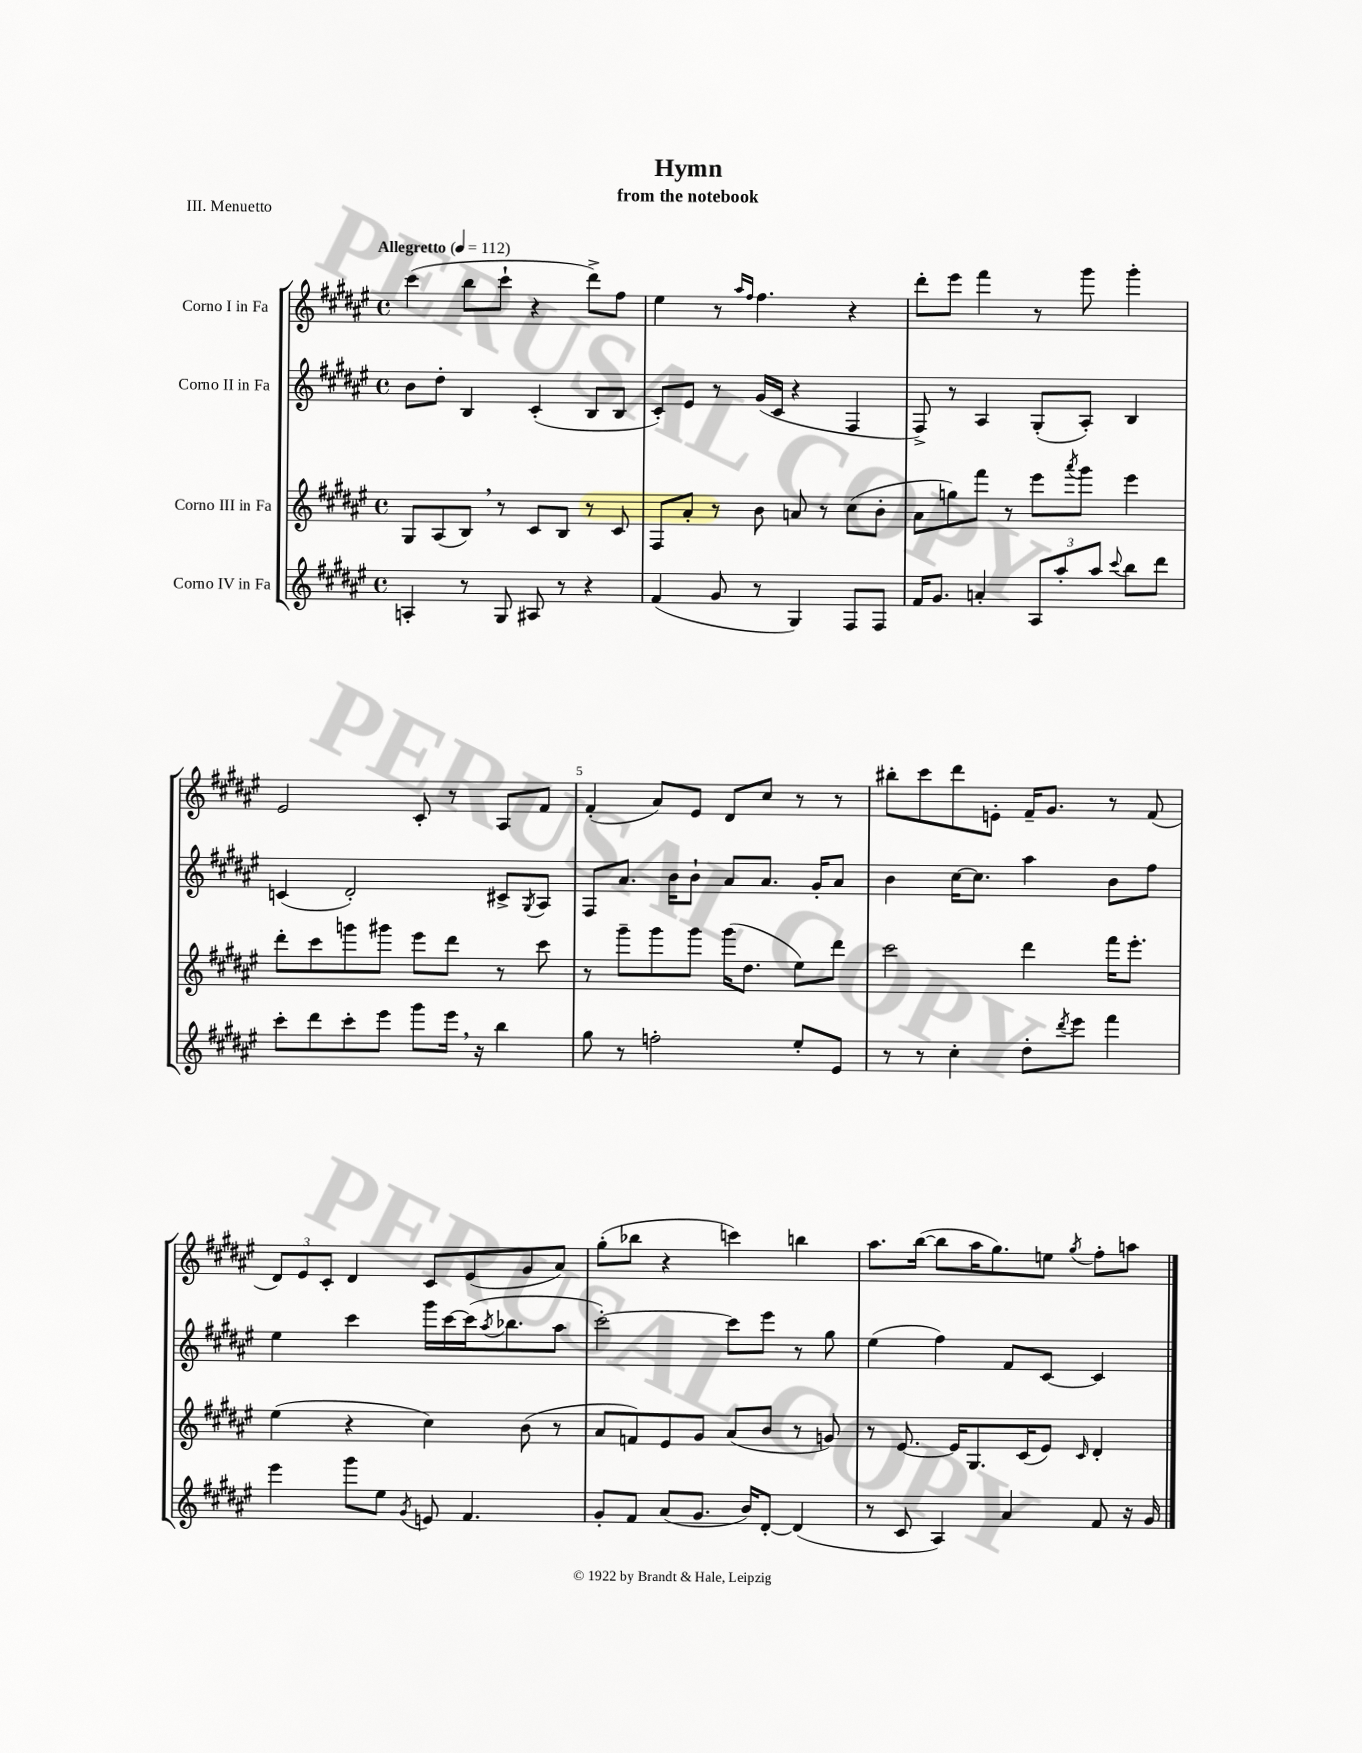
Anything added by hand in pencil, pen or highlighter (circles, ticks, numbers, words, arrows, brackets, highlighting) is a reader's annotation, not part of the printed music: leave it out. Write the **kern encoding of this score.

**kern	**kern	**kern	**kern
*part4	*part3	*part2	*part1
*staff4	*staff3	*staff2	*staff1
*I"Corno IV in Fa	*I"Corno III in Fa	*I"Corno II in Fa	*I"Corno I in Fa
*clefG2	*clefG2	*clefG2	*clefG2
*k[f#c#g#d#a#e#]	*k[f#c#g#d#a#e#]	*k[f#c#g#d#a#e#]	*k[f#c#g#d#a#e#]
*M4/4	*M4/4	*M4/4	*M4/4
*met(c)	*met(c)	*met(c)	*met(c)
*MM112	*MM112	*MM112	*MM112
=1	=1	=1	=1
!	!	!	!LO:TX:a:B:t=Allegretto
4An'/	8G#/L	8b\L	(4ccc#\
.	(8A#/	8dd#'\J	.
8r	8B,/J)	4B/	8bb\L
8G#/	8r	.	8ccc#`\J
8A#X/	8c#/L	(4c#'/	4r
8r	8B/J	.	.
4r	8r	8B/L	8ddd#^\L)
.	8c#/	8B/J	8ff#\J
=2	=2	=2	=2
(4f#/	8F#/L	8c#'/L)	4ee#\
.	8a#'/J	8e#/J	.
8g#/	8r	8r	8r
.	.	.	16qqaa#/LL
.	.	.	16qqff#/JJ
8r	8b\	(16g#/LL	4.ff#\
.	.	16c#/JJ	.
4G#/)	8an/	4r	.
.	8r	.	.
8F#/L	(8cc#\L	4F#/	4r
8F#/J	8b'\J	.	.
=3	=3	=3	=3
16f#/KL	8a#\L	8F#^/)	8ddd#'\L
8.g#/J	.	.	.
.	8ggn\)	8r	8eee#\J
4an'/	8fff#\J	4A#/	4fff#\
.	8r	.	.
12A#/L	8eee#\L	(8G#'/L	8r
12aa#'/	.	.	.
.	8qaaa#/	.	.
.	8ggg#\J	8A#'/J)	8ggg#\
12aa#/J	.	.	.
8qqccc#/	.	.	.
8bb\L	4eee#\	4B/	4ggg#'\
8ddd#\J	.	.	.
!!LO:LB:g=z
=4	=4	=4	=4
8ccc#'\L	8ddd#'\L	(4cn/	2e#/
8ddd#\	8ccc#\	.	.
8ccc#'\	8gggn\	2d#'/)	.
8eee#\J	8ggg#X\J	.	.
8ggg#\L	8eee#\L	.	8c#'/
16eee#,\Jk	8ddd#\J	.	8r
16r	.	.	.
4bb\	8r	8c#X^/L	8A#/L
.	.	8qG#/	.
.	8ccc#\	8A#/J	8f#/J
=5	=5	=5	=5
8gg#\	8r	8F#/L	(4f#'/
8r	8ggg#~\L	8.a#/J	.
2ffn'\	8ggg#\	.	8a#/L)
.	.	16b\KL	.
.	8ggg#\J	8b`\J	8e#/J
.	(16ggg#\KL	8a#/L	8d#/L
.	8.dd#\J	.	.
.	.	8.a#/J	8cc#/J
8ee#'/L	8ee#\L)	.	8r
.	.	16g#'/KL	.
8e#/J	8ddd#\J	8a#/J	8r
=6	=6	=6	=6
8r	2ccc#\	4b\	8bb#X'\L
8r	.	.	8ccc#\
4cc#'\	.	[16cc#\KL	8ddd#\
.	.	8.cc#\J]	.
.	.	.	8en'\J
8dd#'\L	4ddd#\	4aa#\	16f#~/KL
.	.	.	8.g#/J
8qddd#/	.	.	.
8eee#\J	.	.	.
4fff#\	16fff#\KL	8b\L	8r
.	8.eee#'\J	.	.
.	.	8ff#\J	(8f#/
!!LO:LB:g=z
=7	=7	=7	=7
4eee#\	(4ee#\	4ee#\	12d#/L)
.	.	.	12e#/
.	.	.	12c#'/J
8ggg#\L	4r	4ccc#\	4d#/
8ee#\J	.	.	.
8qg#/	.	.	.
8en/	4cc#\)	16ggg#\LL	8c#/L
.	.	[16ccc#\	.
4.f#/	.	(16ccc#\J]	(8e#/
.	.	8qaa#/	.
.	.	8.bb-X\	.
.	(8b\	.	8g#/
.	8r	8aa#\J	8a#/J)
=8	=8	=8	=8
8g#'/L	8a#/L	[2ccc#'\)	(8gg#'\L
8f#/J	8fn/)	.	8bb-X\J
(8a#/L	8e#/	.	4r
8.g#/J	8g#/J	.	.
.	(8a#/L	8ccc#\L]	4cccn\)
16b/KL)	.	.	.
[8d#'/J	8b/J	8eee#\J	.
(4d#/]	8r	8r	4bbn\
.	8gn/)	8gg#\	.
=9	=9	=9	=9
8r	8r	(4ee#\	8.aa#\L
8c#/	[8.e#/	.	.
.	.	.	([16bb\Jk
4A#/)	.	4ff#\)	8bb\L]
.	16e#/KL]	.	.
.	8.G#/	.	16aa#\K
.	.	.	8.gg#\)
4a#/	.	8f#/L	.
.	(16c#/K	.	.
.	8e#/J)	[8c#/J	8een\J
.	16qqc#/	.	8qgg#/
8f#/	4d#'/	4c#/]	8ff#'\L
16r	.	.	8aan\J
16g#/	.	.	.
==	==	==	==
*-	*-	*-	*-
